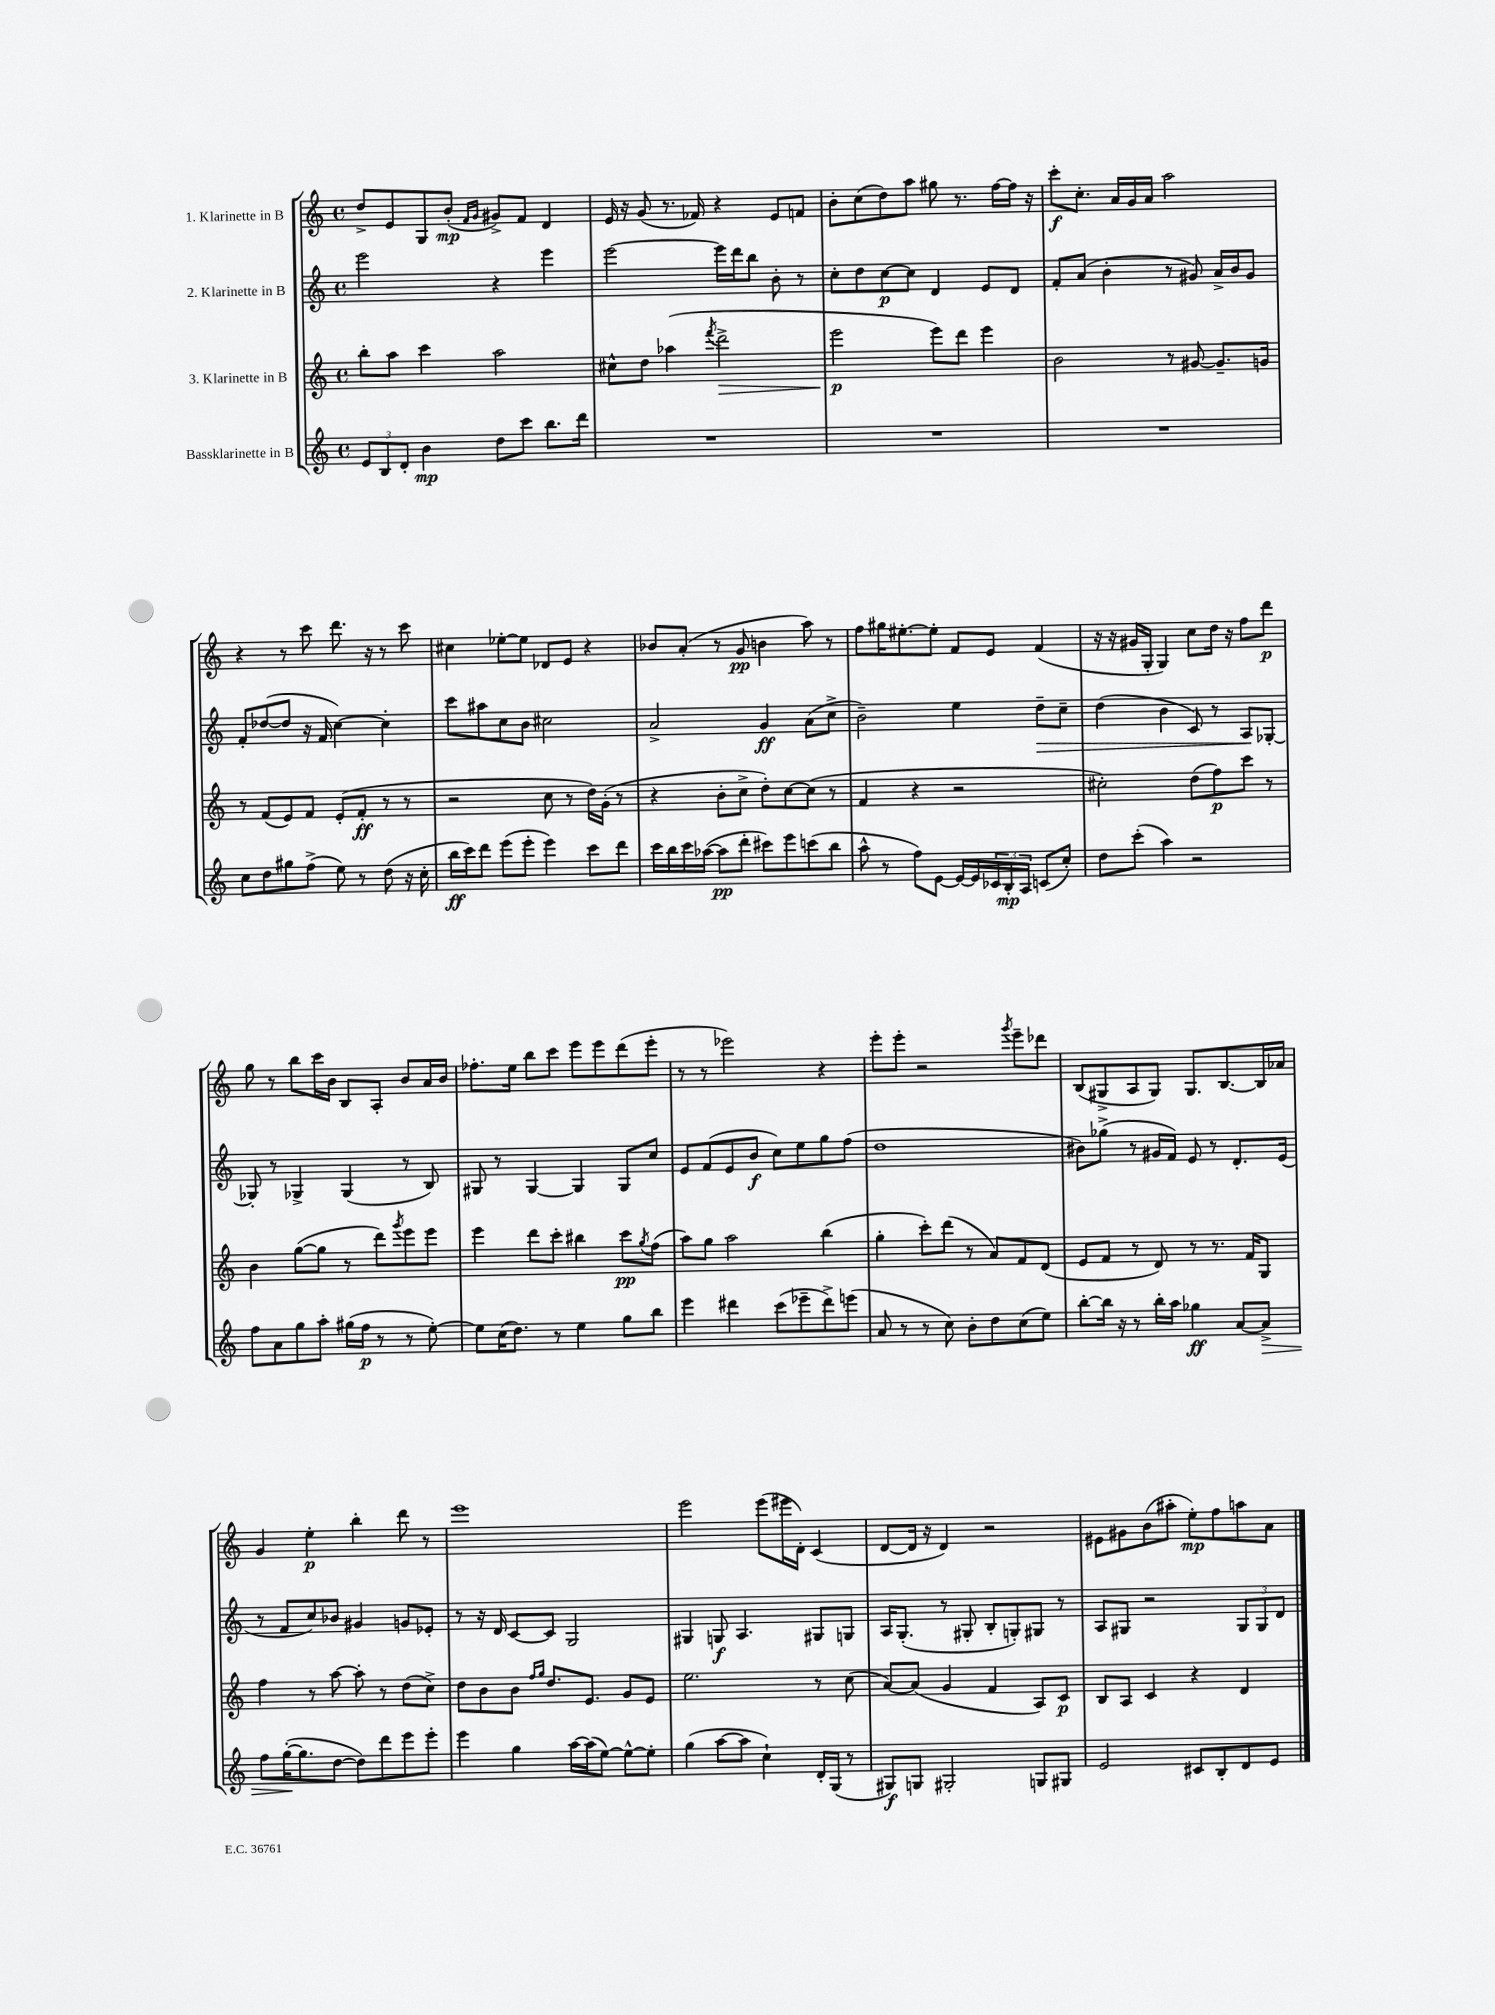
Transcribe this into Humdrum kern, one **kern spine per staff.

**kern	**dynam	**kern	**dynam	**kern	**dynam	**kern	**dynam
*part4	*part4	*part3	*part3	*part2	*part2	*part1	*part1
*staff4	*staff4	*staff3	*staff3	*staff2	*staff2	*staff1	*staff1
*I"Bassklarinette in B	*	*I"3. Klarinette in B	*	*I"2. Klarinette in B	*	*I"1. Klarinette in B	*
*clefG2	*	*clefG2	*	*clefG2	*	*clefG2	*
*k[]	*	*k[]	*	*k[]	*	*k[]	*
*M4/4	*	*M4/4	*	*M4/4	*	*M4/4	*
*met(c)	*	*met(c)	*	*met(c)	*	*met(c)	*
=25	=25	=25	=25	=25	=25	=25	=25
12e/L	.	8bb'\L	.	2eee\	.	8dd^/L	.
12B/	.	.	.	.	.	.	.
.	.	8aa\J	.	.	.	8e/	.
12d'/J	.	.	.	.	.	.	.
4b\	mp	4ccc\	.	.	.	8G/	.
.	.	.	.	.	.	(8b'/J	mp
.	.	.	.	.	.	16qqf/LL	.
.	.	.	.	.	.	16qqg/JJ	.
8dd\L	.	2aa\	.	4r	.	8g#X^/L)	.
8ccc\J	.	.	.	.	.	8f/J	.
8.bb\L	.	.	.	4eee\	.	4d/	.
16ddd\Jk	.	.	.	.	.	.	.
=26	=26	=26	=26	=26	=26	=26	=26
1r	.	8cc#X^^\L	.	[2eee\	.	16e/	.
.	.	.	.	.	.	16r	.
.	.	8dd\J	.	.	.	(8g/	.
.	.	(4aa-X\	.	.	.	8.r	.
.	.	.	.	.	.	16f-X/)	.
.	.	8qfff/	.	.	.	.	.
!	!	!	!LO:HP:b	!	!	!	!
.	.	2ddd^\	>	16eee\LL]	.	4r	.
.	.	.	.	16ddd\J	.	.	.
.	.	.	.	8bb\J	.	.	.
.	.	.	.	8b'\	.	8e/L	.
.	.	.	.	8r	.	8fn/J	.
=27	=27	=27	=27	=27	=27	=27	=27
1r	.	2eee\	p	8cc'\L	.	8b'\L	.
.	.	.	.	8dd\	.	(8cc\	.
.	.	.	.	[8cc\	p	8dd\)	.
.	.	.	.	8cc\J]	.	8aa\J	.
.	.	8eee\L)	]	4d/	.	8gg#X\	.
.	.	8ddd\J	.	.	.	8.r	.
.	.	4eee\	.	8e/L	.	.	.
.	.	.	.	.	.	[16ff\LL	.
.	.	.	.	8d/J	.	16ff\JJ]	.
.	.	.	.	.	.	16r	.
=28	=28	=28	=28	=28	=28	=28	=28
1r	.	2b\	.	8f'/L	.	8ccc'\L	f
.	.	.	.	(8a/J	.	8.cc'\J	.
.	.	.	.	4b'\	.	.	.
.	.	.	.	.	.	16a/LL	.
.	.	.	.	.	.	16g/	.
.	.	.	.	.	.	16a/JJ	.
.	.	8r	.	8r	.	2aa\	.
.	.	[8g#X/	.	8g#X/)	.	.	.
.	.	8.g#~/L]	.	16a^/LL	.	.	.
.	.	.	.	16b/J	.	.	.
.	.	.	.	8g#/J	.	.	.
.	.	16gn/Jk	.	.	.	.	.
!!LO:LB:g=z
=29	=29	=29	=29	=29	=29	=29	=29
8cc\L	.	8r	.	8f'/L	.	4r	.
8dd\	.	(8f/L	.	([8dd-X/	.	.	.
8gg#X\	.	8e/)	.	8dd-/J]	.	8r	.
(8ff^\J	.	8f/J	.	16r	.	8ccc\	.
.	.	.	.	16f/	.	.	.
8ee\)	.	(8e'/L	.	[4cc\)	.	8.ddd\	.
8r	.	8f'/J	ff	.	.	.	.
.	.	.	.	.	.	16r	.
(8dd\	.	8r	.	4cc'\]	.	8r	.
16r	.	8r	.	.	.	8ccc\	.
16cc'\	.	.	.	.	.	.	.
=30	=30	=30	=30	=30	=30	=30	=30
16bb\LL	ff	2r	.	8ccc\L	.	4cc#X\	.
16ccc\J)	.	.	.	.	.	.	.
8ddd\J	.	.	.	8aa#X\	.	.	.
(8eee\L	.	.	.	8cc\	.	[8ee-X'\L	.
8eee'\J	.	.	.	8b\J	.	8ee-\J]	.
4eee\)	.	8cc\	.	2cc#X\	.	8d-X/L	.
.	.	8r	.	.	.	8e/J	.
8ccc\L	.	16dd\LL)	.	.	.	4r	.
.	.	(16g'\JJ	.	.	.	.	.
8ddd\J	.	8r	.	.	.	.	.
=31	=31	=31	=31	=31	=31	=31	=31
16ccc\LL	.	4r	.	2a^/	.	8b-X/L	.
16bb\	.	.	.	.	.	.	.
16ccc\	.	.	.	.	.	(8a'/J	.
([16aa-X\JJ	.	.	.	.	.	.	.
8aa-\L]	pp	8b'\L	.	.	.	8r	.
8ddd'\J	.	8cc^\J	.	.	.	8g/	pp
8ccc#X\L)	.	8dd'\L)	.	4g/	ff	4bn\	.
8eee\	.	[8cc\	.	.	.	.	.
(8cccn\	.	(8cc\J]	.	(8a\L	.	8aa\)	.
8bb\J	.	8r	.	8cc^\J	.	8r	.
=32	=32	=32	=32	=32	=32	=32	=32
8aa^^\	.	4f/	.	2b~\)	.	8ff\L	.
8r	.	.	.	.	.	16gg#X\K	.
.	.	.	.	.	.	[8.ee#X'\	.
8ff\L)	.	4r	.	.	.	.	.
[8e\J	.	.	.	.	.	8ee#'\J]	.
16e/LL_	.	2r	.	4ee\	.	8f/L	.
16e/]	.	.	.	.	.	.	.
24c-X/	.	.	.	.	.	8e/J	.
24B'/	mp	.	.	.	.	.	.
24A/JJ	.	.	.	.	.	.	.
!	!	!	!	!	!LO:HP:b	!	!
(8cn/L	.	.	.	8dd~\L	>	(4f/	.
8cc'/J)	.	.	.	8cc~\J	.	.	.
=33	=33	=33	=33	=33	=33	=33	=33
8dd\L	.	2cc#X'\)	.	(4dd\	.	16r	.
.	.	.	.	.	.	16r	.
(8ccc'\J	.	.	.	.	.	16g#X/LL	.
.	.	.	.	.	.	16G'/JJ	.
4aa\)	.	.	.	4b\	.	4G/)	.
2r	.	(8dd\L	.	8c/)	.	8cc\L	.
.	.	8ff\)	p	8r	.	16dd\Jk	.
.	.	.	.	.	.	16r	.
.	.	8ccc\J	.	8A/L	.	8ff\L	.
.	.	8r	.	[8G-X'/J	]	8ddd\J	p
!!LO:LB:g=z
=34	=34	=34	=34	=34	=34	=34	=34
8ff\L	.	4b\	.	8G-X'/]	.	8gg\	.
8a\	.	.	.	8r	.	8r	.
8gg\	.	([8gg\L	.	4G-X^/	.	8bb\L	.
8aa'\J	.	8gg\J]	.	.	.	16ccc\L	.
.	.	.	.	.	.	16b\JJ	.
(16gg#X\LL	.	8r	.	(4G-/	.	8B/L	.
16ff\JJ	p	.	.	.	.	.	.
8r	.	8ddd\L)	.	.	.	8A'/J	.
.	.	8qggg/	.	.	.	.	.
8r	.	8eee\	.	8r	.	8b/L	.
[8ee'\)	.	8eee\J	.	8B/)	.	16a/L	.
.	.	.	.	.	.	16b/JJ	.
=35	=35	=35	=35	=35	=35	=35	=35
8ee\L]	.	4eee\	.	8G#X/	.	8.ff-X'\L	.
(16cc\K	.	.	.	8r	.	.	.
8.dd\J)	.	.	.	.	.	16ee\Jk	.
.	.	8ddd\L	.	[4G#/	.	8bb\L	.
8r	.	8ccc'\J	.	.	.	8ccc\J	.
4ee\	.	4bb#X\	.	4G#/]	.	8eee\L	.
.	.	.	.	.	.	8eee\	.
8gg\L	.	8ccc\L	pp	8G#/L	.	(8ddd\	.
.	.	8qgg/	.	.	.	.	.
8bb\J	.	(8ff\J	.	8cc/J	.	8eee'\J	.
=36	=36	=36	=36	=36	=36	=36	=36
4eee\	.	8aa\L)	.	8e/L	.	8r	.
.	.	8gg\J	.	(8f/	.	8r	.
4ddd#X\	.	2aa\	.	8e/	.	2eee-X\)	.
.	.	.	.	8b/J	f	.	.
(8ccc\L	.	.	.	8cc\L)	.	.	.
8eee-X~\	.	.	.	8ee\	.	.	.
8ddd#^\)	.	(4bb\	.	8gg\	.	4r	.
(8eeen\J	.	.	.	(8ff\J	.	.	.
=37	=37	=37	=37	=37	=37	=37	=37
8a/	.	4gg'\	.	1dd	.	8eee'\L	.
8r	.	.	.	.	.	8eee'\J	.
8r	.	8ccc'\L)	.	.	.	2r	.
8cc\)	.	(8ddd\J	.	.	.	.	.
8b'\L	.	8r	.	.	.	.	.
8dd\	.	8a/L)	.	.	.	.	.
.	.	.	.	.	.	8qggg/	.
(8cc\	.	8f/	.	.	.	8eee~\L	.
8ee\J)	.	(8d/J	.	.	.	8ddd-X\J	.
=38	=38	=38	=38	=38	=38	=38	=38
[8bb'\L	.	8e/L	.	8b#X\L)	.	(8B/L	.
16bb\Jk]	.	8f/J	.	(8gg-X^\J	.	8G#X^/	.
16r	.	.	.	.	.	.	.
8r	.	8r	.	8r	.	8A/	.
16bb'\LL	.	8d/)	.	16g#X/LL	.	8G#/J)	.
16aa\JJ	.	.	.	16f/JJ)	.	.	.
4gg-X\	ff	8r	.	8e/	.	8.G#/L	.
.	.	8.r	.	8r	.	.	.
.	.	.	.	.	.	[8.B/	.
[8a/L	.	.	.	8.d'/L	.	.	.
.	.	16f/KL	.	.	.	.	.
!	!LO:HP:b	!	!	!	!	!	!
8a^/J]	>	8G/J	.	.	.	16B/L]	.
.	.	.	.	(16e/Jk	.	16a-X/JJ	.
!!LO:LB:g=z
=39	=39	=39	=39	=39	=39	=39	=39
8ff\L	.	4ff\	.	8r	.	4g/	.
([16gg'\K	.	.	.	8f/L	.	.	.
8.gg\]	]	.	.	.	.	.	.
.	.	8r	.	8cc/)	.	4ee'\	p
[8dd\J	.	[8aa\	.	8b-X/J	.	.	.
8dd\L])	.	8aa'\]	.	4g#X/	.	4bb'\	.
8ddd\	.	8r	.	.	.	.	.
8eee\	.	(8dd\L	.	8gn/L	.	8ddd\	.
8eee'\J	.	8cc^\J)	.	8e-X'/J	.	8r	.
=40	=40	=40	=40	=40	=40	=40	=40
4eee\	.	8dd\L	.	8r	.	1eee	.
.	.	8b\	.	16r	.	.	.
.	.	.	.	16d/	.	.	.
4gg\	.	8b\J	.	[8c/L	.	.	.
.	.	16qqff/LL	.	.	.	.	.
.	.	16qqgg/JJ	.	.	.	.	.
.	.	8.dd/L	.	8c/J]	.	.	.
[16aa\LL	.	.	.	2G/	.	.	.
(16aa\J]	.	8.e/J	.	.	.	.	.
[8ee\J)	.	.	.	.	.	.	.
8ee^^\L_	.	8g/L	.	.	.	.	.
8ee'\J]	.	8e/J	.	.	.	.	.
=41	=41	=41	=41	=41	=41	=41	=41
(4gg\	.	2.ee\	.	4G#X/	.	2eee\	.
[8aa\L	.	.	.	8Gn/	f	.	.
8aa\J]	.	.	.	4.A/	.	.	.
4cc`\)	.	.	.	.	.	(8eee\L	.
.	.	.	.	.	.	16eee#X\L	.
.	.	.	.	.	.	16d'\JJ)	.
16d'/LL	.	8r	.	8G#X/L	.	(4c/	.
(16G/JJ	.	.	.	.	.	.	.
8r	.	(8cc\	.	8Gn/J	.	.	.
=42	=42	=42	=42	=42	=42	=42	=42
8G#X/L)	f	[8a/L)	.	16A/KL	.	[8d/L	.
.	.	.	.	(8.G'/J	.	.	.
8Gn/J	.	(8a/J]	.	.	.	16d/Jk]	.
.	.	.	.	.	.	16r	.
2G#X'/	.	4g/	.	8r	.	4d/)	.
.	.	.	.	8G#X'/	.	.	.
.	.	4f/	.	8B'/L	.	2r	.
.	.	.	.	8Gn'/)	.	.	.
8Gn/L	.	8A/L)	.	8G#X/J	.	.	.
8G#X/J	.	8c/J	p	8r	.	.	.
=43	=43	=43	=43	=43	=43	=43	=43
2e/	.	8B/L	.	8A/L	.	8e#X\L	.
.	.	8A/J	.	8G#X/J	.	8g#X\	.
.	.	4c/	.	2r	.	(8b\	.
.	.	.	.	.	.	8aa#X'\J	.
8c#X/L	.	4r	.	.	.	8ee'\L)	mp
8B'/	.	.	.	.	.	8ff\	.
8d/	.	4d/	.	12G#/L	.	8aan\	.
.	.	.	.	12G#/	.	.	.
8e/J	.	.	.	.	.	8a\J	.
.	.	.	.	12d/J	.	.	.
==	==	==	==	==	==	==	==
*-	*-	*-	*-	*-	*-	*-	*-
